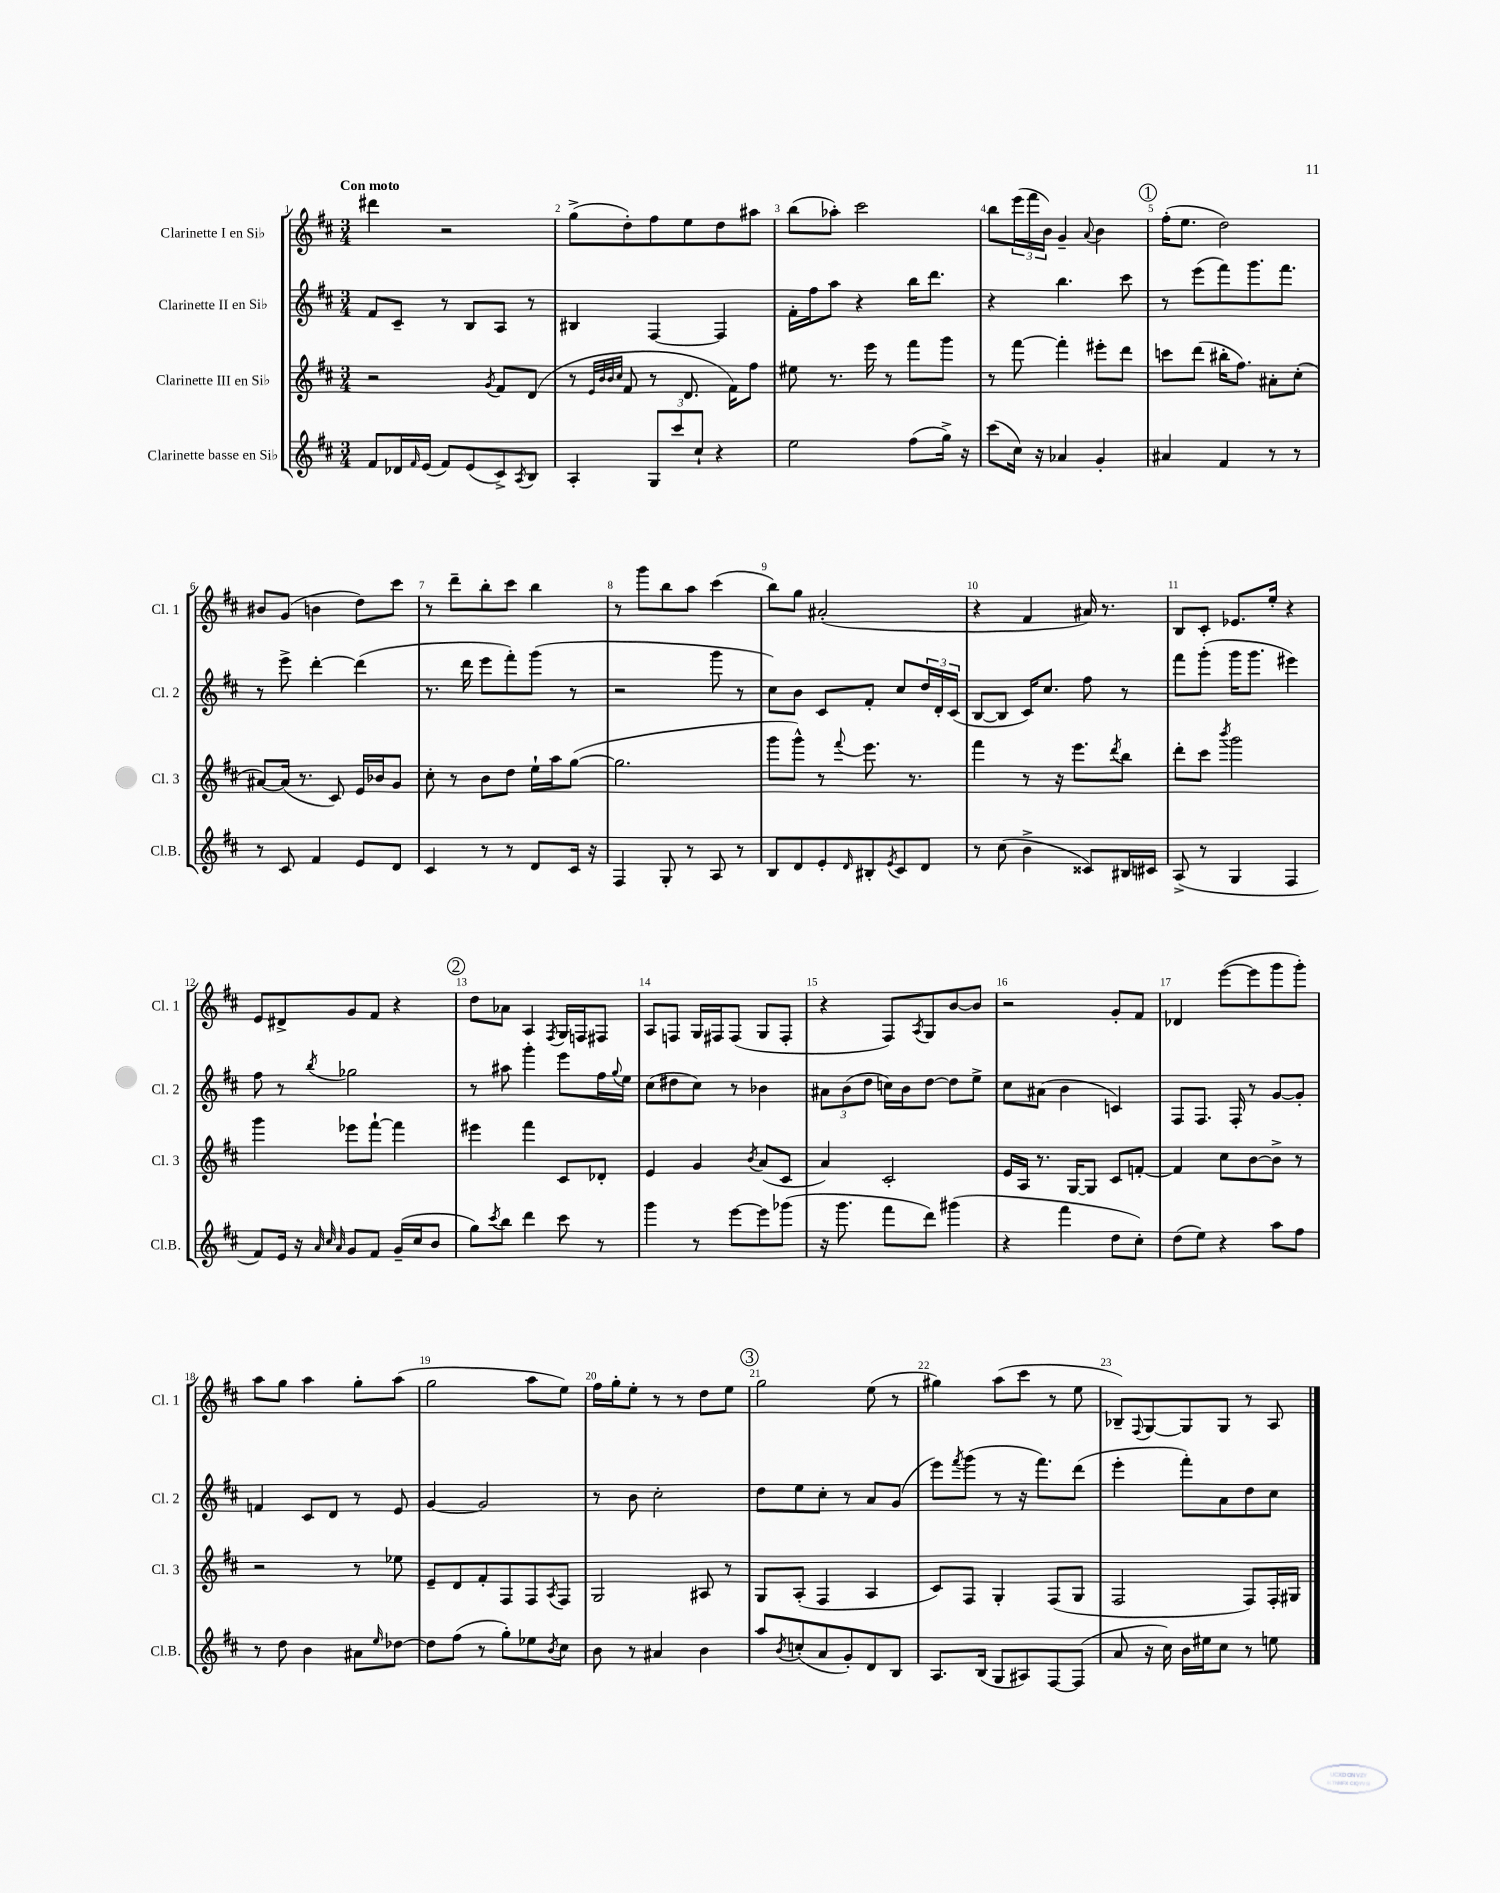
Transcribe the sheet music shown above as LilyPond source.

<<
\new StaffGroup <<
\new Staff = "s0" \with { instrumentName = "Clarinette I en Sib" shortInstrumentName = "Cl. 1" } {
    \clef treble \key d \major \numericTimeSignature \time 3/4 \tempo "Con moto"
    dis'''4 r2 |
    g''8->( d''8-.) fis''8 e''8 d''8 ais''8 |
    b''8( aes''8-.) cis'''2 |
    b''8 \tuplet 3/2 { e'''16( fis'''16 b'16) } g'4-- \appoggiatura { a'8 } b'4 |
    \mark \markup { \circle "1" } fis''16-.( e''8. d''2) |
    bis'8 g'8( b'4 d''8) cis'''8 |
    r8 d'''8-- b''8-. cis'''8 b''4 |
    r8 g'''8 b''8 a''8 cis'''4( |
    b''8) g''8 ais'2-.( |
    r4 fis'4 ais'16) r8. |
    b8 cis'8-. ees'8. e''16-. r4 |
    e'8 dis'8-> g'8 fis'8 r4 |
    \mark \markup { \circle "2" } d''8 aes'8 a4 \acciaccatura { fis8 } g16 f16 fis8 |
    a8 f8 g16 fis16 fis8( g8 fis8-. |
    r4 fis8) \acciaccatura { a8 } g8 b'8~ b'8 |
    r2 g'8-. fis'8 |
    des'4 e'''8~( e'''8 g'''8 g'''8-.) |
    a''8 g''8 a''4 g''8-. a''8( |
    g''2 a''8 e''8) |
    fis''16 g''16-. e''8-. r8 r8 d''8 e''8 |
    \mark \markup { \circle "3" } g''2 e''8( r8 |
    gis''4) a''8( cis'''8 r8 e''8 |
    bes8--) \appoggiatura { fis8 } g8~ g8 g8 r8 a8 \bar "|." |
}
\new Staff = "s1" \with { instrumentName = "Clarinette II en Sib" shortInstrumentName = "Cl. 2" } {
    \clef treble \key d \major \numericTimeSignature \time 3/4
    fis'8 cis'8-- r8 b8 a8 r8 |
    bis4 fis4~ fis4 |
    fis'16-. fis''16 a''8 r4 b''16 d'''8. |
    r4 b''4. cis'''8 |
    \mark \markup { \circle "1" } r8 e'''8( fis'''8) g'''8. fis'''8. |
    r8 e'''8-> d'''4~-. d'''4( |
    r8. d'''16 e'''8 fis'''8-.) g'''8( r8 |
    r2 g'''8 r8 |
    cis''8) b'8 cis'8 fis'8-. cis''8 \tuplet 3/2 { d''16 d'16-. cis'16( } |
    b8~ b8 cis'16) cis''8. fis''8 r8 |
    fis'''8 g'''8-.( g'''16 g'''8. eis'''4) |
    fis''8 r8 \acciaccatura { b''8 } ges''2 |
    \mark \markup { \circle "2" } r8 ais''8 g'''4-. e'''8 fis''16 \appoggiatura { g''8 } e''16 |
    cis''8( dis''8 cis''8) r8 bes'4 |
    \tuplet 3/2 { ais'8 b'8( d''8 } c''16) b'16 d''8~ d''8 e''8-> |
    cis''8 ais'8( b'4 c'4) |
    fis8 fis8. fis16-. r8 g'8~ g'8-. |
    f'4 cis'8 d'8 r8 e'8 |
    g'4~ g'2 |
    r8 b'8 cis''2-. |
    \mark \markup { \circle "3" } d''8 e''8 cis''8-. r8 a'8 g'8( |
    e'''8) \acciaccatura { fis'''8 } g'''8( r8 r16 fis'''8.) d'''8( |
    e'''4-. fis'''8-.) a'8 d''8 cis''8 \bar "|." |
}
\new Staff = "s2" \with { instrumentName = "Clarinette III en Sib" shortInstrumentName = "Cl. 3" } {
    \clef treble \key d \major \numericTimeSignature \time 3/4
    r2 \acciaccatura { g'8 } fis'8 d'8( |
    r8 \grace { e'32 b'32 b'32 cis''32 } fis'8 r8 d'8. fis'16) fis''8 |
    eis''8 r8. e'''16 r8 fis'''8 g'''8 |
    r8 fis'''8~ fis'''4-. eis'''8-. d'''8 |
    \mark \markup { \circle "1" } c'''8 d'''8( bis''16-. fis''8.) ais'8-. cis''8-.( |
    ais'8~) ais'16( r8. cis'8) e'16 bes'16 g'8 |
    cis''8-. r8 b'8 d''8 e''16-! a''16 g''8~( |
    g''2. |
    g'''8 g'''8-^) r8 \appoggiatura { fis'''8 } e'''8. r8. |
    fis'''4 r8 r16 e'''8. \acciaccatura { d'''8 } b''8 |
    d'''8-. cis'''8 \acciaccatura { b'''8 } g'''2 |
    g'''4 ees'''8 fis'''8~-! fis'''4 |
    \mark \markup { \circle "2" } eis'''4 fis'''4 cis'8 des'8-. |
    e'4 g'4 \acciaccatura { b'8 } a'8( cis'8 |
    a'4) cis'2-. |
    e'16 a16 r8. g16~ g8 cis'8 f'8~-. |
    f'4 cis''8 b'8~ b'8-> r8 |
    r2 r8 ees''8 |
    e'8-- d'8 fis'8-. fis8 fis8 \acciaccatura { a8 } fis8 |
    g2 ais8 r8 |
    \mark \markup { \circle "3" } g8 a8-.( fis4 a4 |
    cis'8) fis8 g4-. fis8( g8 |
    fis2 fis8) fis16-. gis16 \bar "|." |
}
\new Staff = "s3" \with { instrumentName = "Clarinette basse en Sib" shortInstrumentName = "Cl.B." } {
    \clef treble \key d \major \numericTimeSignature \time 3/4
    fis'8 des'16 \grace { fis'16 } e'16( fis'8) e'8( cis'8->) \acciaccatura { a8 } b8 |
    a4-. \tuplet 3/2 { g8 cis'''8 cis''8-! } r4 |
    e''2 fis''8( g''16->) r16 |
    cis'''8( cis''16) r16 aes'4 g'4-. |
    \mark \markup { \circle "1" } ais'4 fis'4 r8 r8 |
    r8 cis'8 fis'4 e'8 d'8 |
    cis'4 r8 r8 d'8 cis'16 r16 |
    fis4 g8-. r8 a8 r8 |
    b8 d'8 e'8-. \grace { d'16 } bis8-. \acciaccatura { e'8 } cis'8 d'8 |
    r8 cis''8( b'4-> cisis'8) bis16 cis'16 |
    a8->( r8 g4 fis4 |
    fis'8) e'16 r16 \grace { a'32 cis''32 a'32 } g'8 fis'8 g'16--( cis''16 b'8 |
    \mark \markup { \circle "2" } g''8) \acciaccatura { cis'''8 } b''8 d'''4 cis'''8 r8 |
    g'''4 r8 e'''8~ e'''8 ges'''8( |
    r16 g'''8. fis'''8 d'''8) gis'''4( |
    r4 fis'''4 d''8 cis''8-.) |
    d''8( e''8) r4 a''8 fis''8 |
    r8 d''8 b'4 ais'8 \grace { e''16 } des''8~ |
    des''8 fis''8( r8 g''8-.) ees''8 \acciaccatura { b'8 } cis''8 |
    b'8 r8 ais'4 b'4 |
    \mark \markup { \circle "3" } a''8 \acciaccatura { b'8 } c''8-.( a'8 g'8-.) d'8 b8 |
    a8. b16( g8 ais8) fis8~ fis8( |
    a'8 r16 cis''16) b'16 eis''16 cis''8 r8 e''8 \bar "|." |
}
>>
>>
\layout { \context { \Score \override BarNumber.break-visibility = ##(#f #t #t) barNumberVisibility = #all-bar-numbers-visible } }
